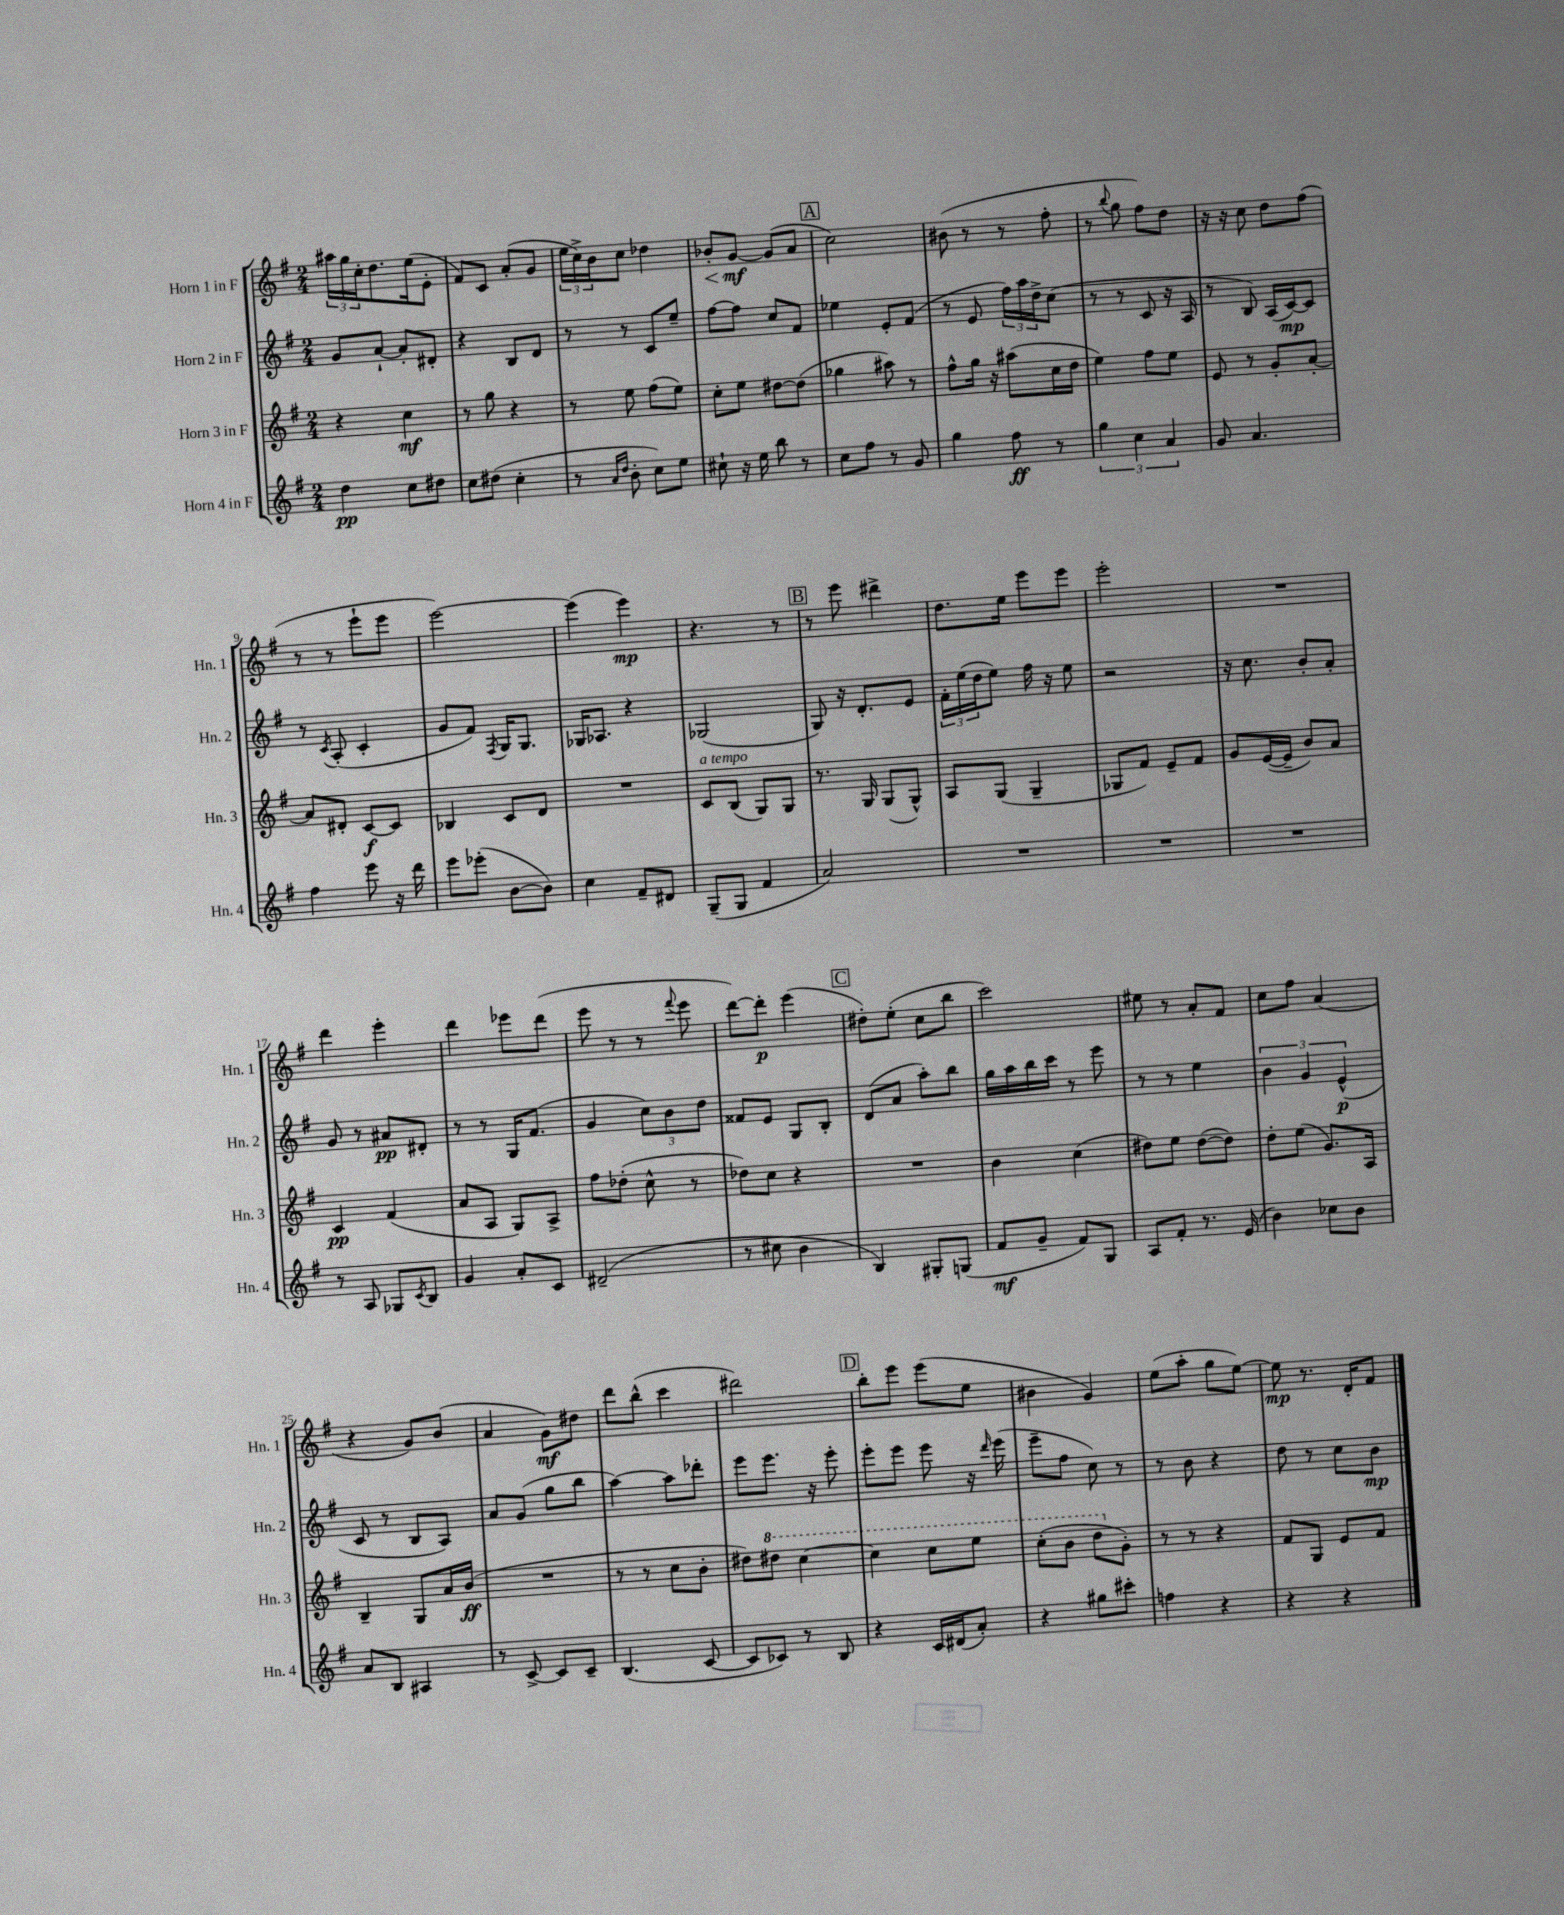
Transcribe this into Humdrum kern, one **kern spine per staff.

**kern	**kern	**kern	**kern
*staff4	*staff3	*staff2	*staff1
*clefG2	*clefG2	*clefG2	*clefG2
*k[f#]	*k[f#]	*k[f#]	*k[f#]
*M2/4	*M2/4	*M2/4	*M2/4
4dd	4r	8g	24aa#
.	.	.	24gg
.	.	.	24cc'
.	.	[8a`	8.dd
8cc	4cc	8a']	.
.	.	.	(16ee
8dd#	.	8d#'	8e'
=	=	=	=
8cc	8r	4r	8f#)
(8dd#	8gg	.	8c
4cc'	4r	8B	(8a'
.	.	8d	8g
=	=	=	=
8r	8r	8r	24ee
.	.	.	24cc^)
.	.	.	24b
16qqa	.	.	.
16qqdd	.	.	.
8b'	8ee	8r	8cc
8cc)	(8ff#	8c	4dd-
8ee	8ee)	8ee~	.
=	=	=	=
8cc#`	8cc'	[8ff#	8b-'
16r	8ee	8ff#]	[8g
16ee	.	.	.
8bb	[8dd#	8cc	(8g]
8r	(8dd#]	8f#	8a
=	=	=	=
8cc	4gg-	4ee-	2cc)
8ff#	.	.	.
8r	8aa#)	8e'	.
8g	8r	(8f#	.
=	=	=	=
4gg	8ff#^^	8r	(8b#
.	16gg	8e	8r
.	16r	.	.
8ff#	(8aa#	24ff#)	8r
.	.	24aa	.
.	.	24dd^	.
8r	16cc	(8cc	8ff#'
.	16dd	.	.
=	=	=	=
6gg	4ee)	8r	8r
.	.	.	8qqbb
.	.	8r	8gg
6cc	.	.	.
.	8ff#	8c	8ff#)
6a	.	.	.
.	8ee	16r	8dd
.	.	16A	.
=	=	=	=
8g	8e	8r	16r
.	.	.	16r
4.a	8r	8B)	8cc
.	8g'	(16A	8dd
.	.	[16c)	.
.	[8a'	8c]	(8ff#
=	=	=	=
4ff#	8a]	8r	8r
.	.	8qc	.
.	8d#'	(8A'	8r
8eee	[8c	4c'	8eee`
16r	8c]	.	8eee
16ddd	.	.	.
=	=	=	=
8eee	4B-	8g	[2eee)
(8eee-'	.	8f#)	.
.	.	8qF#	.
[8b	8c	16G	.
.	.	8.G	.
8b])	8d	.	.
=	=	=	=
4cc	2r	16G-	(4eee]
.	.	8.A-	.
8f#~	.	4r	4eee)
8d#	.	.	.
=	=	=	=
(8G~	8c	(2G-	4.r
8G	(8B	.	.
4f#	8G)	.	.
.	8G	.	8r
=	=	=	=
2a)	8.r	8G)	8r
.	.	16r	8eee
.	16G	8.d'	.
.	(8G	.	4ddd#^
.	8G^^)	8e	.
=	=	=	=
2r	8A	24f#'	8.dd
.	.	(24ee	.
.	.	24dd	.
.	(8G	8ee)	.
.	.	.	16ee
.	4G~	16ff#	8eee
.	.	16r	.
.	.	8ee	8eee
=	=	=	=
2r	8G-	2r	2eee'
.	8f#)	.	.
.	8e~	.	.
.	8f#	.	.
=	=	=	=
2r	8g	16r	2r
.	.	8.cc	.
.	([16e	.	.
.	16e~]	.	.
.	8b)	8b'	.
.	8a	8a'	.
=	=	=	=
8r	4c	8g	4ddd
8A	.	8r	.
8G-	(4f#	8a#	4eee'
8qc	.	.	.
8B	.	8d#'	.
=	=	=	=
4g	8a	8r	4ddd
.	8A	8r	.
8a'	8G)	16G	8eee-
.	.	(8.f#	.
8c	8A^	.	(8ddd
=	=	=	=
(2d#~	8ff#	4g	8eee
.	(8dd-'	.	8r
.	8cc^^	12cc)	8r
.	.	12b	.
.	.	.	8qqfff#
.	8r	.	8eee
.	.	12dd	.
=	=	=	=
8r	8dd-)	8f##	[8ddd)
8cc#	8cc	8e	8ddd']
4b	4r	8G	(4eee
.	.	8B'	.
=	=	=	=
4B)	2r	(8d	8dd#')
.	.	8a	(8ee'
8G#'	.	8aa')	8cc
(8G	.	8bb	8bb
=	=	=	=
8f#	4b	16gg	2ccc)
.	.	16aa	.
8g~	.	16bb	.
.	.	16ccc	.
8f#)	(4cc	8r	.
8G	.	8eee	.
=	=	=	=
8A	8dd#)	8r	8ee#
8f#'	8ee	8r	8r
8.r	([8dd#	4ee	8a'
.	8dd#])	.	8f#
(16e	.	.	.
=	=	=	=
4b)	8dd'	6b	8cc
.	(8ee	.	8ff#
.	.	6g	.
8cc-	8.g)	.	(4a
.	.	(6e^^	.
8b	.	.	.
.	16A	.	.
=	=	=	=
8a	4B~	8c	4r
8B	.	8r	.
4A#	8G	8B	8g)
.	16a	8A)	(8b
.	(16b	.	.
=	=	=	=
8r	2r	8a	4a
[8c^	.	(8g	.
8c]	.	8gg	8g)
8c~	.	8bb	8dd#
=	=	=	=
(4.B	8r	[4aa)	8ddd
.	8r	.	(8bb^^
.	8cc	8aa]	4ccc
[8c	8b'	8ddd-'	.
=	=	=	=
8c]	8dd#)	8eee	2ddd#)
8c-)	8ddd#	8.eee	.
8r	[4ccc	.	.
.	.	16r	.
8B	.	8eee'	.
=	=	=	=
4r	4ccc]	8eee'	8bb'
.	.	8eee	8eee
16c	8ccc	8eee	(8eee
(16d#	.	.	.
8a')	8eee	16r	8ee
.	.	16qqddd	.
.	.	(16eee	.
=	=	=	=
4r	(8ccc'	8eee~	4b#
.	8bb	8ff#	.
8gg#	8ddd	8cc)	4g)
8ccc#'	8g')	8r	.
=	=	=	=
4ff	8r	8r	(8ee
.	8r	8b	8aa'
4r	4r	4r	8gg
.	.	.	[8ee)
=	=	=	=
4r	8f#	8dd	8ee]
.	8G	8r	8.r
4r	8e	8cc	.
.	.	.	16d'
.	8f#	8b	8f#
==	==	==	==
*-	*-	*-	*-
